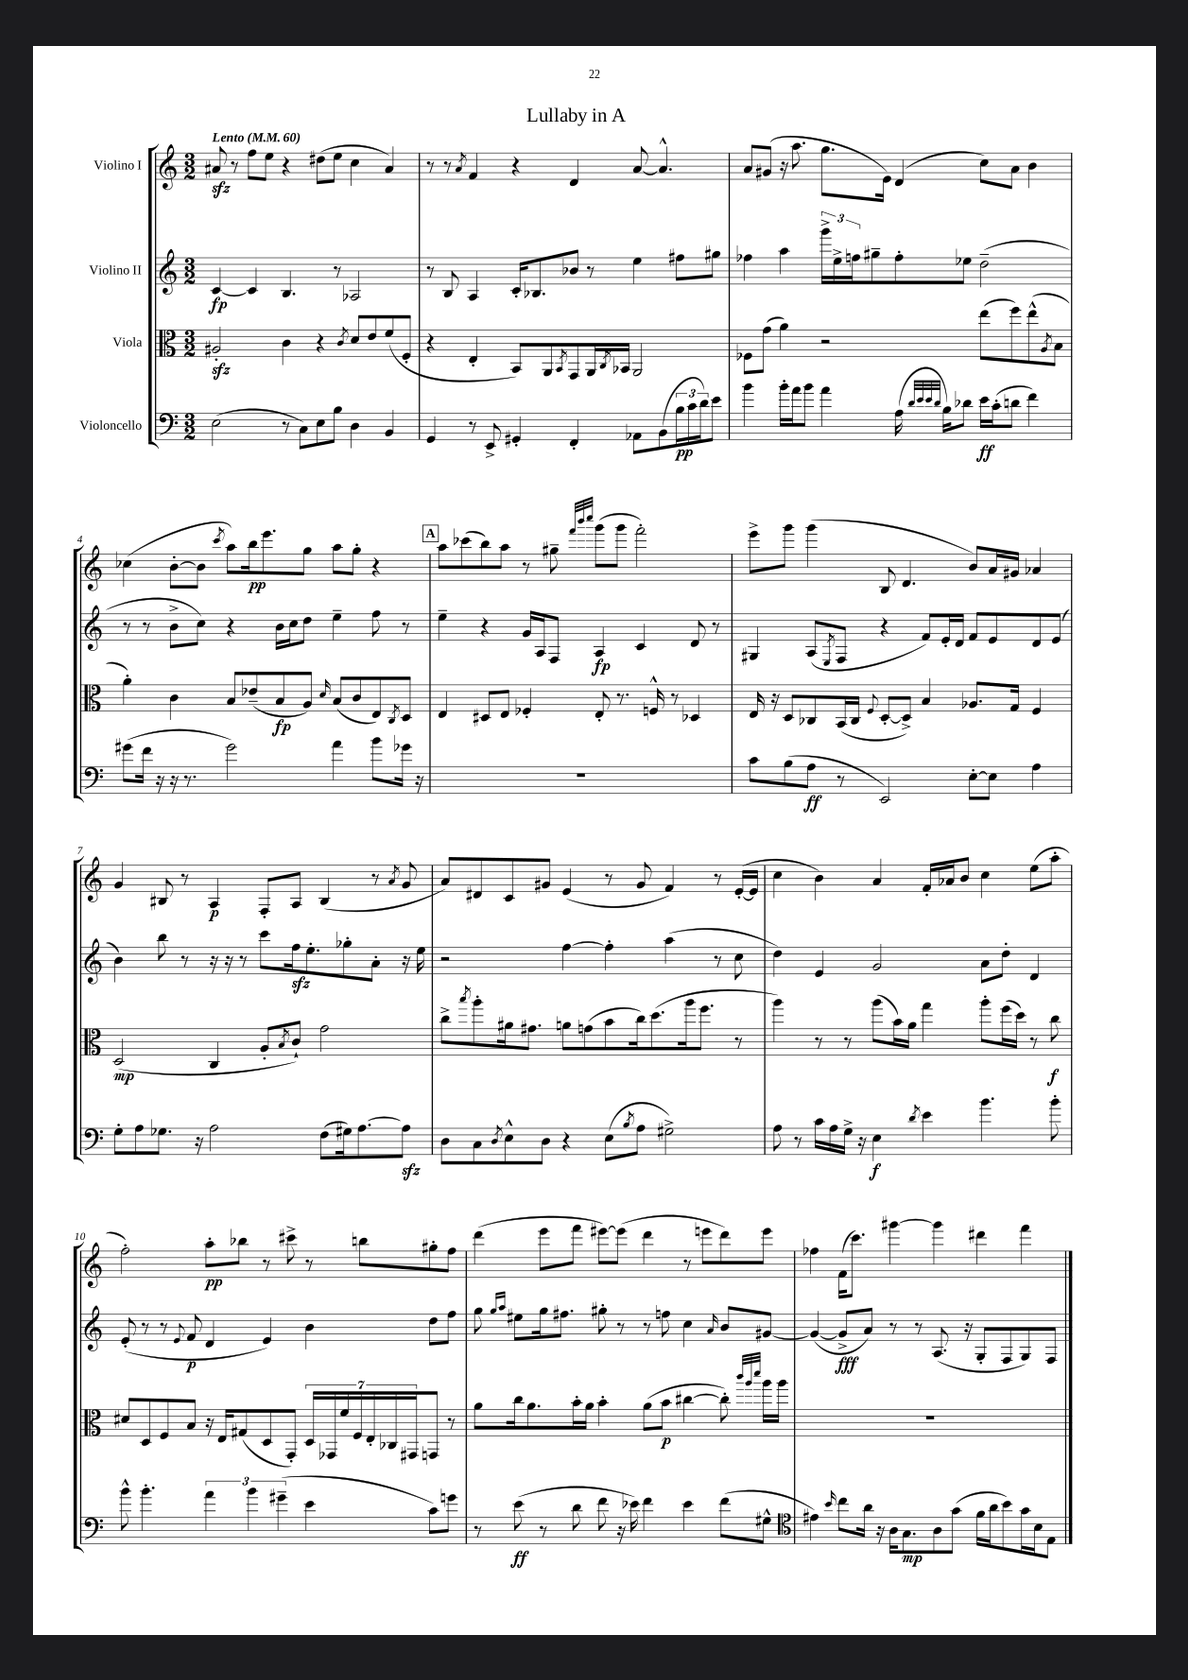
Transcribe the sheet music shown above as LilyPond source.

\header { title = "Lullaby in A" }
<<
\new StaffGroup <<
\new Staff = "s0" \with { instrumentName = "Violino I" } {
    \clef treble \key c \major \numericTimeSignature \time 3/2 \tempo "Lento" 4 = 60
    ais'8\sfz r8 f''8 e''8 r4 dis''8( e''8 c''4 ais'4) |
    r8 r8 \acciaccatura { a'8 } f'4 r4 d'4 a'8~ a'4.-^ |
    a'8 gis'8( r16 a''8. g''8. e'16) d'4( c''8) a'8 b'4 |
    ces''4( b'8~-. b'8 \acciaccatura { c'''8 } a''8) b''16\pp e'''8. g''8 a''8 g''8-. r4 |
    \mark \markup { \box "A" } a''8 ces'''8( b''8) a''8 r8 gis''8-- \grace { f'''32 b'''32 c''''32 } g'''8( g'''8 f'''2-.) |
    e'''8-> g'''8 g'''4( b8 d'4. b'8) a'16 gis'16 aes'4 |
    g'4 bis8 r8 a4\p f8-. a8 bis4( r8 \acciaccatura { a'8 } g'8 |
    a'8) dis'8 c'8 gis'8 e'4( r8 gis'8 f'4) r8 e'16~-.( e'16 |
    c''4 b'4) a'4 f'16-. aes'16 b'8 c''4 e''8( a''8-. |
    f''2-.) a''8-.\pp bes''8 r8 cis'''8-> r8 b''8 gis''8-. f''8 |
    d'''4( e'''8 f'''8 eis'''8~) eis'''8( d'''4 r8 e'''8 d'''8) e'''8 |
    fes''4 f'16( c'''8.) gis'''4~ gis'''4 dis'''4 f'''4 \bar "|." |
}
\new Staff = "s1" \with { instrumentName = "Violino II" } {
    \clef treble \key c \major \numericTimeSignature \time 3/2
    c'4~\fp c'4 b4. r8 aes2 |
    r8 b8 a4 c'16-. bes8. bes'8 r8 e''4 fis''8 gis''8 |
    fes''4 a''4 \tuplet 3/2 { g'''16-> e''16-> f''16 } gis''8-- f''8-. ees''8 d''2--( |
    r8 r8 b'8-> c''8) r4 b'16 c''16 d''8 e''4-- f''8 r8 |
    \mark \markup { \box "A" } e''4-- r4 g'16 a16 f8 a4\fp c'4 d'8 r8 |
    gis4 a8( \acciaccatura { e8 } f8 r4 f'8) e'16-. d'16 f'8 e'8 d'8 e'8( |
    b'4) b''8 r8 r16 r16 r8 c'''8 f''16\sfz e''8.-. ges''8-. a'8-. r16 e''16 |
    r2 f''4~ f''4-. a''4( r8 c''8 |
    d''4) e'4 g'2 a'8 d''8-. d'4 |
    e'8-.( r8 r8 \appoggiatura { e'8 } f'8\p d'4 e'4) b'4 d''8 f''8 |
    g''8 \grace { g''16 a''16 } eis''8 g''16 fis''8. gis''8-. r8 r8 f''8 c''4 \grace { a'16 } b'8 gis'8~ |
    gis'4~( gis'8->\fff a'8) r8 r8 a8.( r16 g8-. f8 g8) f8 \bar "|." |
}
\new Staff = "s2" \with { instrumentName = "Viola" } {
    \clef alto \key c \major \numericTimeSignature \time 3/2
    ais2-.\sfz c'4 r4 \acciaccatura { c'8 } d'8 e'8 f'8( f8-. |
    r4 e4-. b,8) a,8 \acciaccatura { b,8 } g,8 a,16 \acciaccatura { c8 } bes,16 a,2 |
    fes8 g'8( a'4) r2 e''8( f''8) e''8-^( \acciaccatura { a8 } b8 |
    a'4-.) c'4 b8 ees'8--( b8\fp a8) \grace { d'16 } b8( c'8 e8) \acciaccatura { c8 } d8 |
    \mark \markup { \box "A" } e4 dis8 e8 fes4-. e8-. r8. f16-^ r8 des4 |
    e16 r16 d8 ces8 b,16( ces16 \appoggiatura { f8 } d8~-. d8->) b4 aes8. g16 f4 |
    d2\mp( c4 a8-. \acciaccatura { b8 } c'8-!) g'2 |
    c''8-> \acciaccatura { b''8 } a''8-. ais'16 gis'8. a'8 g'8( b'8 c''16) d''8.( a''16 f''8. r8 |
    a''4) r8 r8 a''8( b'16) a'16 g''4 a''8-. f''16( d''16) r8 c''8\f |
    dis'8 d8 f8 b8 r16 e16 gis8( d8 g,8-.) \tuplet 7/4 { d16 ges,16 f'16 f16 e16-. ces16 gis,16 } g,8 r8 |
    a'8 c''16 a'8. b'16-. a'16 b'4-. a'8( b'8\p cis''4~ cis''8-.) \grace { c'''32 a''32 d'''32 } a''16 a''16 |
    R1. \bar "|." |
}
\new Staff = "s3" \with { instrumentName = "Violoncello" } {
    \clef bass \key c \major \numericTimeSignature \time 3/2
    e2( r8 c8) e8 b8 d4 b,4 |
    g,4 r8 e,8-> gis,4-. f,4-. aes,8 b,8( \tuplet 3/2 { b16\pp c'16 d'16) } e'8 |
    b'4 b'16-. a'16 b'8 a'4 a16( \grace { d'32 e'32 e'32 d'32 } b16) des'8 e'16\ff c'16-.( d'8 f'4) |
    gis'8( f'16 r16 r16 r8. gis'2) a'4 b'8 ges'16 r16 |
    \mark \markup { \box "A" } R1. |
    c'8 b8( a8\ff r8 e,2) e8~-. e8 a4 |
    g8-. a8 ges8. r16 a2 f8( gis16) a8.~ a8\sfz |
    d8 c8 \acciaccatura { d8 } e8-^ d8 r4 e8( \acciaccatura { b8 } a8 gis2->) |
    a8 r8 c'16 a16 g16-> r16 e4\f \acciaccatura { d'8 } e'4 b'4. b'8-. |
    b'8-^ b'4.-. \tuplet 3/2 { a'4 b'4 gis'4--( } e'4 c'8) g'8 |
    r8 e'8\ff( r8 d'8 f'8 r16 ees'16) f'4 ees'4 f'8( gis8-^ |
    \clef tenor eis'4) \grace { b'16 } c''8 a'16 r16 a16 g8.\mp a8 g'8( f'16 a'16 b'8) g'16 b16 e8 \bar "|." |
}
>>
>>
